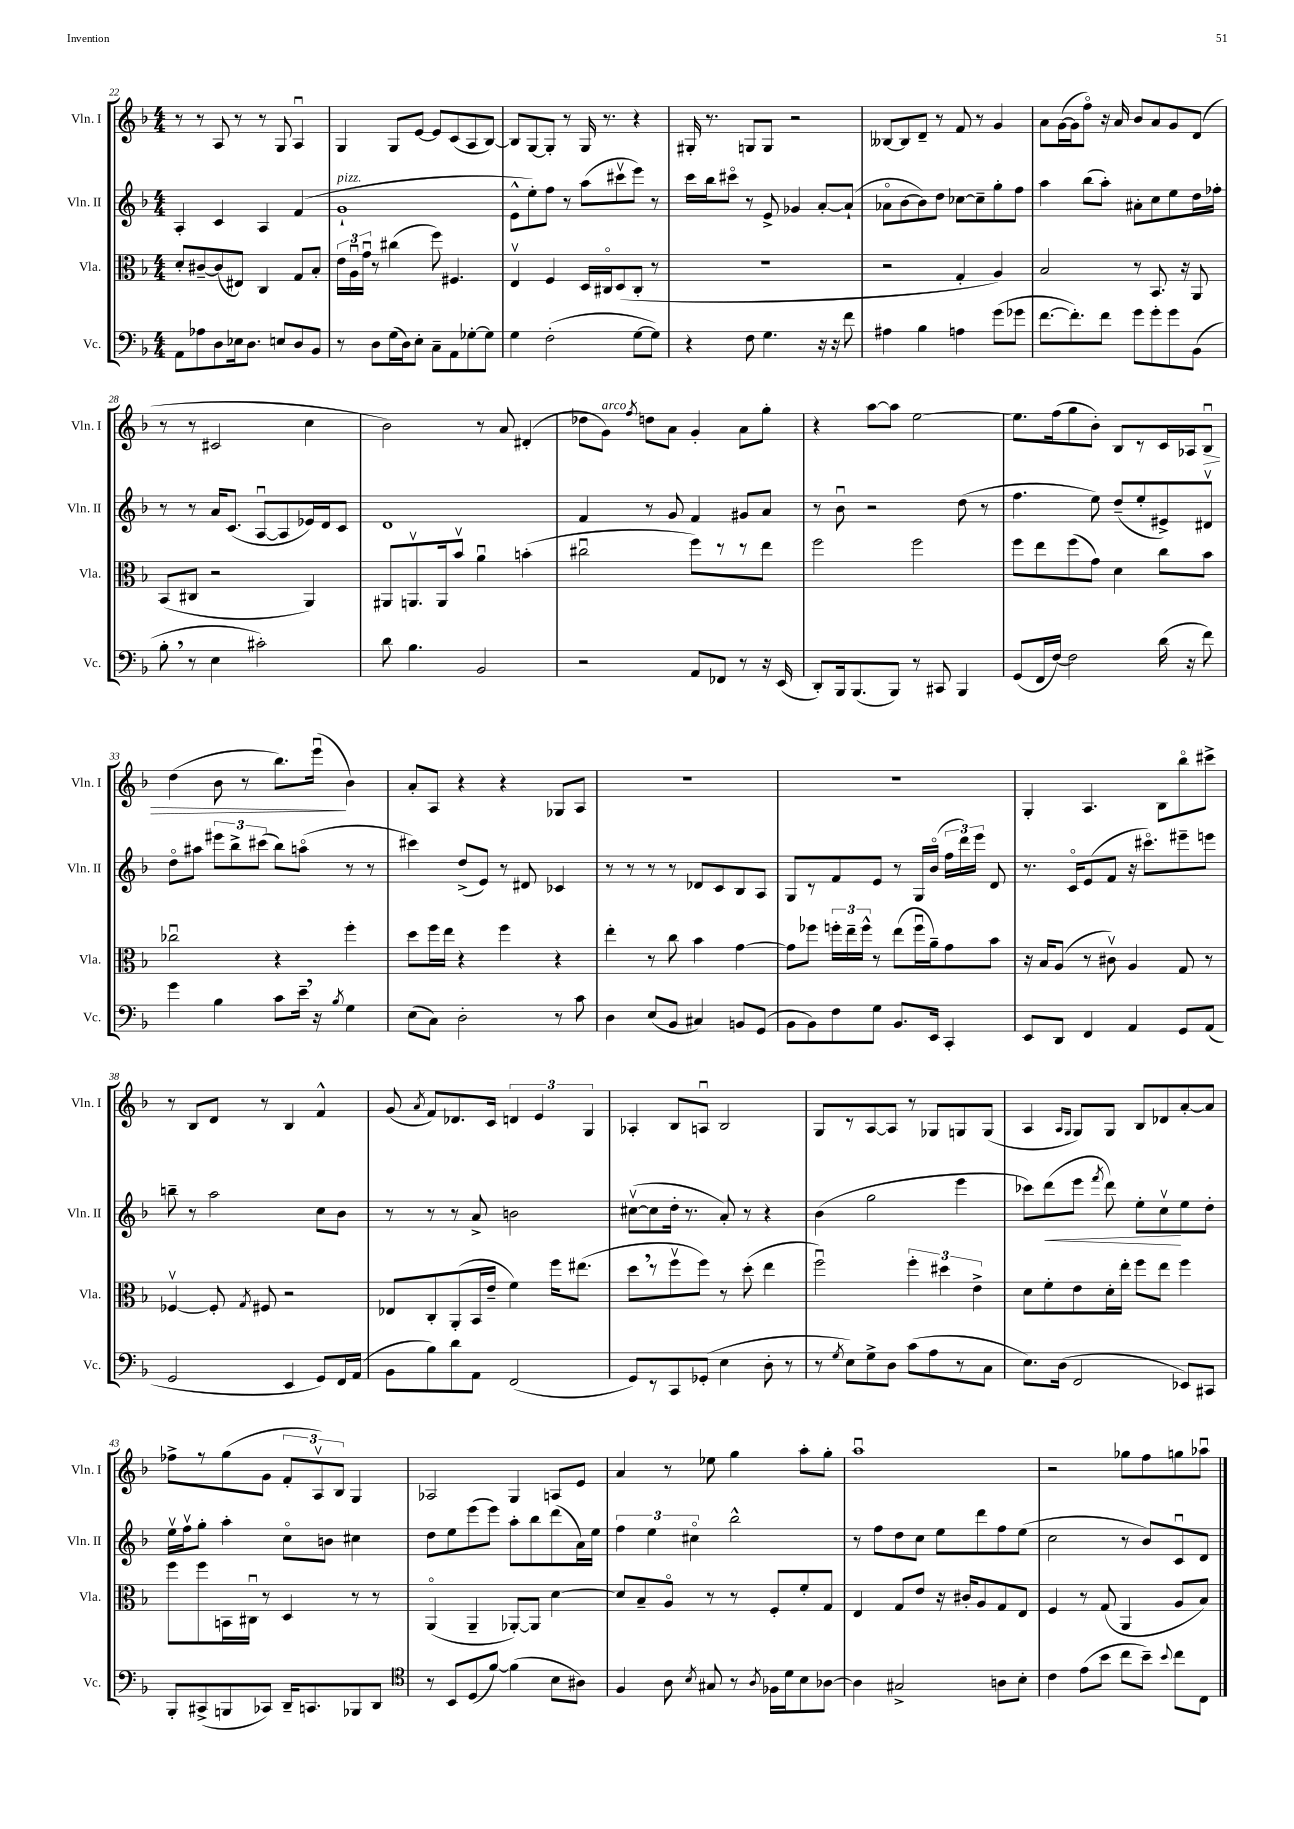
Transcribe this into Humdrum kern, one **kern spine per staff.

**kern	**kern	**kern	**kern
*staff4	*staff3	*staff2	*staff1
*clefF4	*clefC3	*clefG2	*clefG2
*k[b-]	*k[b-]	*k[b-]	*k[b-]
*M4/4	*M4/4	*M4/4	*M4/4
8AA	8d'	4A'	8r
8A-	[8c#~	.	8r
8D	(8c#]	4c	8A
16E-	8E#)	.	8r
8.D	.	.	.
.	4C	4A	8r
8E	.	.	8G
8D	8G	(4f	4Au
8BB-	8B-'	.	.
=	=	=	=
8r	24e	1g`	4G
.	24Au	.	.
.	24gu	.	.
8D	8r	.	.
(16G	(4cc#	.	8G
16D)	.	.	.
8E'	.	.	[8e
8C~	8ff)	.	8e]
8AA	4.F#	.	(8c
[8G-'	.	.	8A
8G-]	.	.	[8B-)
=	=	=	=
4G	4Ev	8e^^	8B-]
.	.	8ee')	[8G
(2F'	4F	8ff	8G']
.	.	8r	8r
.	16D	(8aa	16G
.	16C#o	.	8.r
.	(8D	8ccc#v	.
[8G	8C#'	8eee)	4r
8G])	8r	8r	.
=	=	=	=
4r	1r	16ccc	16G#'
.	.	16bb-	8.r
.	.	8ccc#o	.
8F	.	8r	8G
4.G	.	8e^	8G
.	.	4g-	2r
16r	.	[8a'	.
16r	.	.	.
8f	.	(8a`]	.
=	=	=	=
4A#	2r	8a-o	[8B--
.	.	[8b-	8B--]
4B-	.	8b-])	8d~
.	.	8dd	8r
4A	4G'	[8cc-	8f
.	.	8cc-~]	8r
(8g	4A)	8gg'	4g
8g-	.	8ff	.
=	=	=	=
[8.f	2B-	4aa	8a
.	.	.	([16g
8.f'])	.	.	16g]
.	.	(8bb-	8ffo)
8f	.	8aa')	16r
.	.	.	16a
8g	8r	8a#'	8b-
8g'	8.BB-	8cc	8a
8g	.	8ee	8g
.	16r	.	.
(8BB-	8AA	16dd	(8d
.	.	16ff-'	.
=	=	=	=
8B-'	(8BB-	8r	8r
8r	8C#	8r	8r
4E	2r	16a	2c#
.	.	(8.c	.
2c#')	.	[8Au	.
.	.	8A]	.
.	4AA)	16e-)	4cc
.	.	16d	.
.	.	8c	.
=	=	=	=
8d	8AA#	1d	2b-)
4.B-	8.AAv	.	.
.	16AA	.	.
.	8b-v	.	.
2BB-	4au	.	8r
.	.	.	8a
.	(4b'	.	(4d#'
=	=	=	=
2r	2cc#u	4f	8dd-
.	.	.	8g)
.	.	.	8qff
.	.	8r	8dd
.	.	8g	8a
8AA	8ff)	4f	4g'
8FF-	8r	.	.
8r	8r	8g#	8a
16r	8ee	8a	8gg'
(16EE	.	.	.
=	=	=	=
8DD')	2ff	8r	4r
16BBB-	.	8b-u	.
(8.BBB-	.	.	.
.	.	2r	[8aa
8BBB-)	.	.	8aa]
8r	2ff	.	[2ee
8CC#	.	.	.
4BBB-	.	(8dd	.
.	.	8r	.
=	=	=	=
(8GG	8ff	4.ff	8.ee]
16FF	8ee	.	.
[16F)	.	.	(16ff
2F]	(8ff	.	8gg
.	8g)	8ee)	8b-')
.	4d	(8dd~	8B-
.	.	8ee'	8r
(16d	8cc	8e#^)	16c
16r	.	.	16A-
8f)	8b-	8d#v	8B-u
=	=	=	=
4g	2cc-u	8ddo	(4dd
.	.	8aa#	.
4B-	.	12eee#	8b-
.	.	12bb-^	.
.	.	.	8r
.	.	(12ccc#	.
8c	4r	8bb-)	8.bb-)
16e~	.	(8aao	.
16r	.	.	(16eeeu
8qB-	.	.	.
4G	4ff'	8r	4b-)
.	.	8r	.
=	=	=	=
(8E	8dd	4ccc#)	8a'
8C)	16ff	.	8A
.	16ee	.	.
2D'	4r	(8dd^	4r
.	.	8e)	.
.	4ff	8r	4r
.	.	8d#	.
8r	4r	4c-	8G-
8c	.	.	8A
=	=	=	=
4D	4ee'	8r	1r
.	.	8r	.
(8E	8r	8r	.
8BB-	8cc	8r	.
4C#)	4b-	8d-	.
.	.	8c	.
8BB	[4g	8B-	.
(8GG	.	8A	.
=	=	=	=
8BB-	8g]	8G	1r
8BB-)	8ff-	8r	.
8F	24ff'	8f	.
.	24ee~	.	.
.	24ff^^	.	.
8G	8r	8e	.
8.BB-	(8ee	8r	.
.	16ffu	16G	.
16EE	16a~)	(16b-o	.
4CC'	8g	24ff	.
.	.	24ddd)	.
.	.	24eee	.
.	8b-	8d	.
=	=	=	=
8EE	16r	8.r	4G'
.	16B-	.	.
8DD	(8A	.	.
.	.	16co	.
4FF	8r	(8e	4.A
.	8c#v)	8f	.
4AA	4A	16r	.
.	.	8.ccc#o)	.
.	.	.	8B-
8GG	8G	8eee#~	8bb-o
(8AA	8r	8eee	8ccc#^
=	=	=	=
2GG	[4F-v	8bb~	8r
.	.	8r	8B-
.	8F-']	2aa	8d
.	8qG	.	.
.	8F#	.	8r
4EE	2r	.	4B-
8GG)	.	8cc	4f^^
16FF	.	8b-	.
(16AA	.	.	.
=	=	=	=
8BB-	8E-	8r	(8g
.	.	.	8qa
8B-)	8C'	8r	8f)
8d	(8AA'	8r	8.d-
8AA	16BB-	8a^	.
.	16e~	.	16c
(2FF	4f)	2b	6d
.	.	.	6e
.	16ff	.	.
.	(8.ee#	.	.
.	.	.	6G
=	=	=	=
8GG)	8dd	([8cc#v	4A-'
8r	8r	8cc#]	.
8CC	8ffv	16dd'	8B-
.	.	8.r	.
(8GG-'	8ff)	.	8Au
4E	8r	8a')	2B-
.	(8dd'	8r	.
8D'	4ee	4r	.
8r	.	.	.
=	=	=	=
8r	2ffu)	(4b-	8G
8qG	.	.	.
8E)	.	.	8r
8G^	.	2gg	[8A
8D	.	.	8A]
(8c	6ff'	.	8r
8A	.	.	8G-
.	6dd#	.	.
8r	.	4eee	8G
.	6e^	.	.
8C	.	.	(8G
=	=	=	=
8.E)	8d	8ccc-)	4A
.	8f'	(8ddd	.
(16D	.	.	.
.	.	.	16qqA
.	.	.	16qqG
2FF	8e	8eee	8G)
.	.	8qfff	.
.	16d'	8ddd)	8G
.	16ee'	.	.
.	8ff	8ee'	8B-
.	8ee	8ccv	8d-
8EE-)	4ff	8ee	[8a'
8CC#	.	8dd'	8a]
=	=	=	=
8BBB-'	8ff	16eev	8ff-^
.	.	16ffv	.
(8CC#^	8ff	8gg'	8r
8BBB	16BB	4aa'	(8gg
.	16C#u	.	.
8CC-)	8r	.	8g
16DD~	4D	8cco	12f'
8.CC	.	.	.
.	.	.	12Av)
.	.	8b	.
.	.	.	12B-
8BBB-	8r	4cc#	4G
8DD	8r	.	.
=	=	=	=
*clefC4	*	*	*
8r	(4AAo	8dd	2A-
8BB-	.	8ee	.
(8D	4AA~	(8eee	.
[8f)	.	8eee)	.
(4f]	[8AA-')	8aa'	4G
.	8AA-]	8bb-	.
8B-	[4d	(8ddd	8A
8A#)	.	16a)	8e
.	.	16ee	.
=	=	=	=
4F	8d]	6ff	4a
.	8B-~	.	.
.	.	6ee	.
8A	8Ao	.	8r
.	.	6cc#o	.
8qB-	.	.	.
8G#	8r	.	8ee-
8r	8r	2bb-^^	4gg
8qA	.	.	.
16F-	8F'	.	.
16d	.	.	.
8B-	8f'	.	8aa'
[8A-	8G	.	8gg'
=	=	=	=
4A-]	4E	8r	1aau
.	.	8ff	.
2G#^	8G	8dd	.
.	8e	8cc	.
.	16r	8ee	.
.	16c#'	.	.
.	8A	8ddd	.
8A	8G	8ff	.
8B-'	8E	(8ee	.
=	=	=	=
4c	4F	2cc	2r
(8e	8r	.	.
8b-	(8G	.	.
8cc	4AA	8r	8gg-
8b-~)	.	8b-)	8ff
8qqb-	.	.	.
8cc	8A	8cu	8gg
8C	8B-)	8d	8aa-u
==	==	==	==
*-	*-	*-	*-
